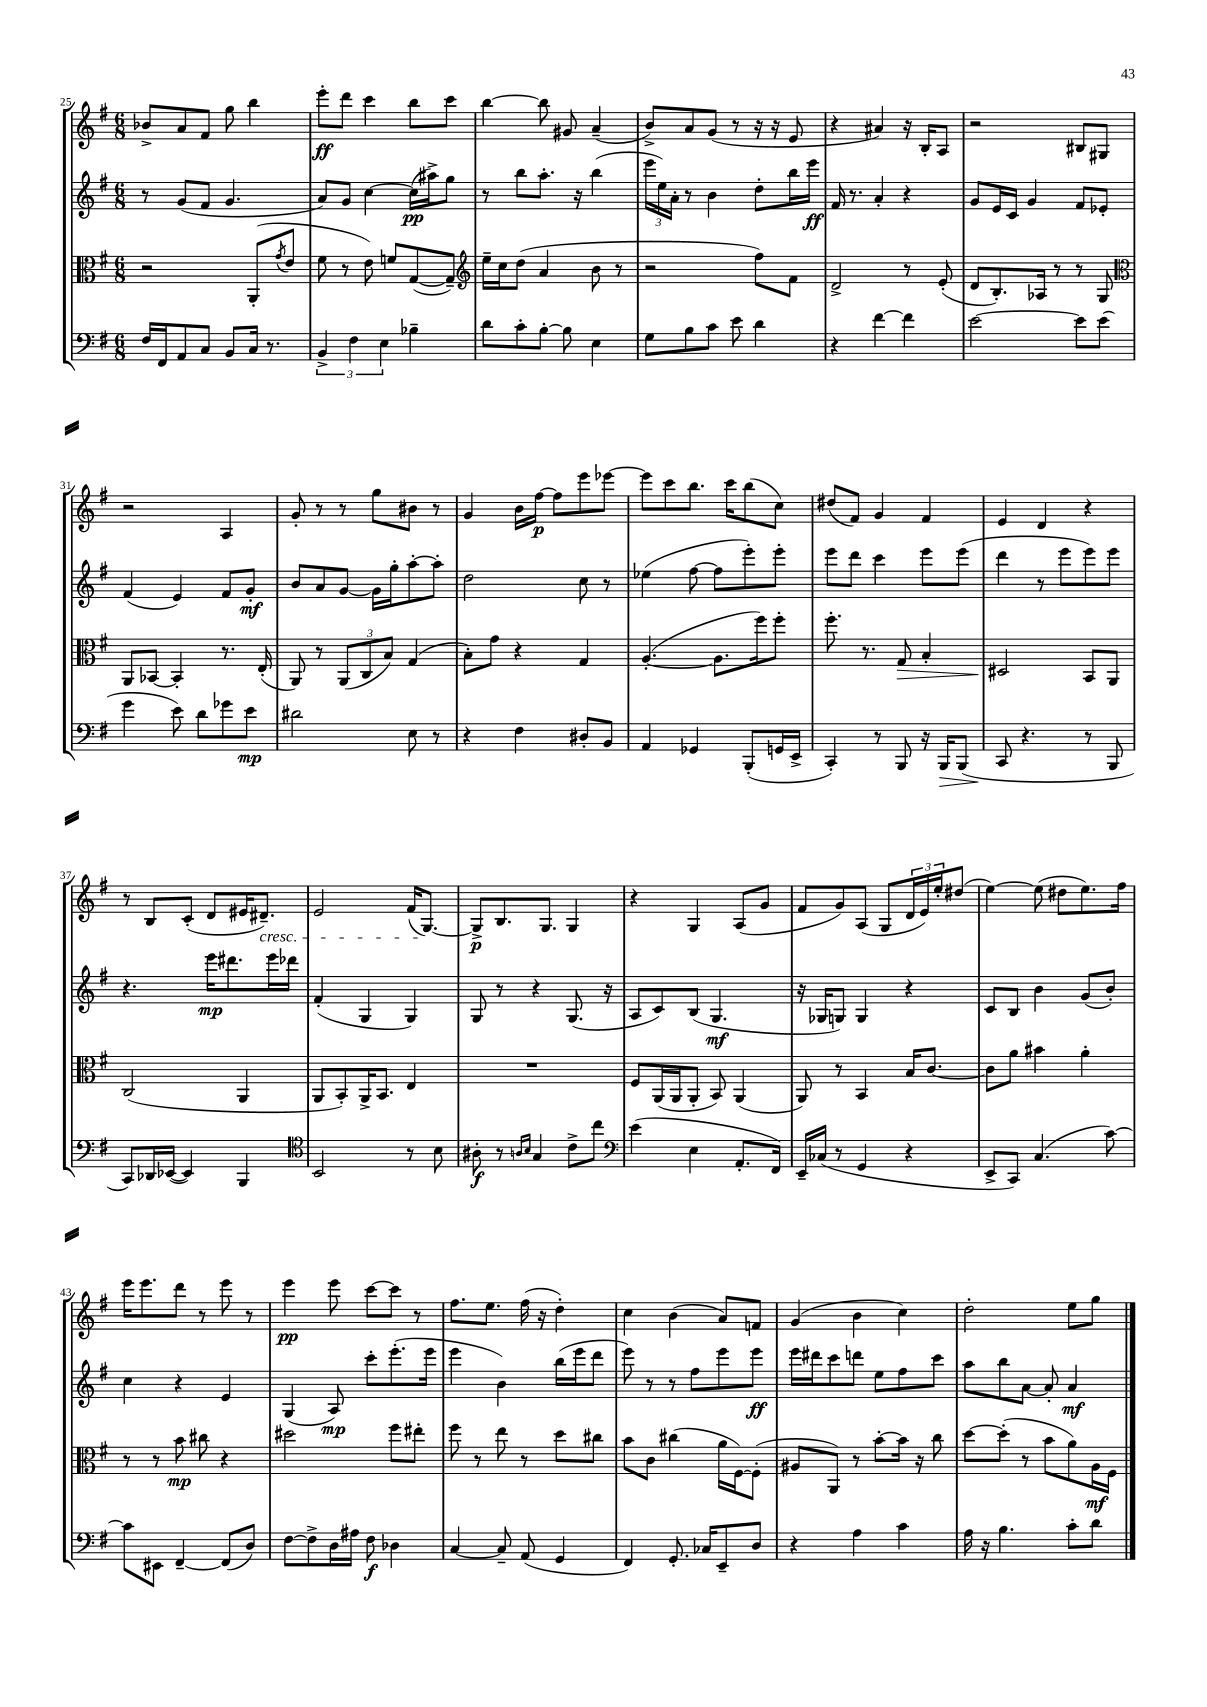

**kern	**kern	**kern	**kern
*staff4	*staff3	*staff2	*staff1
*clefF4	*clefC3	*clefG2	*clefG2
*k[f#]	*k[f#]	*k[f#]	*k[f#]
*M6/8	*M6/8	*M6/8	*M6/8
16F#	2r	8r	8b-^
16FF#	.	.	.
8AA	.	(8g	8a
8C	.	8f#	8f#
8BB	.	4.g	8gg
16C	(8AA'	.	4bb
8.r	.	.	.
.	8qg	.	.
.	8e	.	.
=	=	=	=
6BB^	8f#	8a)	8eee'
.	8r	8g	8ddd
6F#	.	.	.
.	8e)	[4cc	4ccc
6E	.	.	.
.	8f	.	.
4B-~	([8G	(16cc]	8bb
.	.	16aa#^)	.
.	8G~])	8gg	8ccc
=	=	=	=
*	*clefG2	*	*
8d	16ee~	8r	[4bb
.	16cc	.	.
8c'	(8dd	8bb	.
[8B'	4a	8.aa'	8bb]
8B]	.	.	8g#
.	.	16r	.
4E	8b	(4bb	(4a~
.	8r	.	.
=	=	=	=
8G	2r	24eee	8b^)
.	.	24ee)	.
.	.	24a'	.
8B	.	8r	8a
8c	.	4b	(8g
8e	.	.	8r
4d	8ff#)	8dd'	16r
.	.	.	16r
.	8f#	16bb	8e
.	.	16eee	.
=	=	=	=
4r	2d^	16f#	4r
.	.	8.r	.
[4f#	.	4a'	4a#)
4f#]	8r	4r	16r
.	.	.	16B'
.	(8e'	.	8A
=	=	=	=
[2e	8d	8g	2r
.	8.B')	16e	.
.	.	16c	.
.	.	4g	.
.	16A-	.	.
.	8r	.	.
8e]	8r	8f#	8B#
(8e	8G	8e-'	8G#
=	=	=	=
*	*clefC3	*	*
4g	8AA	(4f#	2r
.	[8BB-	.	.
8e)	4BB-']	4e)	.
8d	.	.	.
8g-	8.r	8f#	4A
8e	.	8g'	.
.	(16E'	.	.
=	=	=	=
2d#	8AA)	8b	8g'
.	8r	8a	8r
.	(12AA	[8g	8r
.	12C	.	.
.	.	16g]	8gg
.	12B)	.	.
.	.	16gg'	.
8E	(4G	[8aa'	8b#
8r	.	8aa']	8r
=	=	=	=
4r	8B')	2dd	4g
.	8g	.	.
4F#	4r	.	16b
.	.	.	[16ff#
.	.	.	8ff#]
8D#'	4G	8cc	8eee
8BB	.	8r	[8eee-
=	=	=	=
4AA	([4.A'	(4ee-	8eee-]
.	.	.	8ccc
4GG-	.	[8ff#	8.bb
.	8.A]	8ff#]	.
.	.	.	16ccc
(8BBB'	.	8eee')	(8bb
.	16ff#)	.	.
16GG	8ff#'	8eee'	8cc)
16EE^	.	.	.
=	=	=	=
4CC')	8.ff#'	8eee	(8dd#
.	.	8ddd	8f#)
.	8.r	.	.
8r	.	4ccc	4g
8BBB	8G	.	.
16r	4B'	8eee	4f#
16BBB	.	.	.
(8BBB	.	(8eee	.
=	=	=	=
8CC	2D#	4ddd	4e
4.r	.	.	.
.	.	8r	4d
.	.	8eee	.
8r	8BB	8eee)	4r
8BBB	8AA	8eee	.
=	=	=	=
8CC)	(2C	4.r	8r
16DD-	.	.	8B
([16EE-	.	.	.
4EE-])	.	.	(8c'
.	.	16eee	8d
.	.	8.ddd#	.
4BBB	4AA	.	16e#
.	.	.	8.d#~)
.	.	16eee	.
.	.	16ddd-	.
=	=	=	=
*clefC4	*	*	*
2BB	8AA	(4f#'	2e
.	8BB')	.	.
.	16AA^	4G	.
.	8.BB	.	.
8r	4E	4G)	(16f#
.	.	.	[8.G)
8B	.	.	.
=	=	=	=
8A#'	2.r	8G	8G^]
8r	.	8r	8.B
16qqA	.	.	.
16qqB	.	.	.
4G	.	4r	.
.	.	.	8.G
8c^	.	(8.G	4G
8cc	.	.	.
.	.	16r	.
=	=	=	=
*clefF4	*	*	*
(4e	8F#	8A	4r
.	(16AA	8c)	.
.	16AA	.	.
4E	8AA'	(8B	4G
.	8BB)	4.G	.
8.AA'	(4AA	.	(8A
.	.	.	8g
16FF#)	.	.	.
=	=	=	=
16EE~	8AA)	16r	8f#
(16C-	.	16G-	.
8r	8r	8G)	8g)
4GG	4BB	4G	(8A
.	.	.	8G
4r	16B	4r	24d
.	.	.	24e)
.	[8.c	.	.
.	.	.	24ee'
.	.	.	(8dd#
=	=	=	=
8EE^	8c]	8c	[4ee)
8CC)	8a	8B	.
(4.C	4b#	4b	(8ee]
.	.	.	8dd#
.	4a'	(8g	8.ee)
[8c)	.	8b')	.
.	.	.	16ff#
=	=	=	=
8c]	8r	4cc	16eee
.	.	.	8.eee
8EE#	8r	.	.
[4FF#~	8b	4r	8ddd
.	8cc#	.	8r
(8FF#]	4r	4e	8eee
8D)	.	.	8r
=	=	=	=
[8F#	2dd#	(4G	4eee
8F#^]	.	.	.
16D	.	8A)	8eee
16A#	.	.	.
8F#	.	8ccc'	[8ccc
4D-	8ff#	(8.eee'	8ccc]
.	8ee#'	.	8r
.	.	16eee	.
=	=	=	=
[4C	8ff#	4eee	8.ff#
.	8r	.	.
.	.	.	8.ee
8C~]	8ee	4b)	.
(8AA	8r	.	(16ff#
.	.	.	16r
4GG	8dd	(16bb	4dd')
.	.	16eee	.
.	8cc#	8ddd	.
=	=	=	=
4FF#)	8b	8eee)	4cc
.	8c	8r	.
8.GG'	(4cc#	8r	(4b
.	.	8ff#	.
16C-	.	.	.
8EE~	16a	8eee	8a)
.	[16F#)	.	.
8D	(8F#']	8eee	8f
=	=	=	=
4r	8A#	16eee	(4g
.	.	16ddd#	.
.	8AA)	8ccc	.
4A	8r	8ddd	4b
.	[8b'	8ee	.
4c	16b]	8ff#	4cc)
.	16r	.	.
.	8cc	8ccc	.
=	=	=	=
16A	[8dd	8aa	2dd'
16r	.	.	.
4.B	(8dd']	8bb	.
.	8r	[8a	.
.	8b	8a']	.
8c'	8a)	4a	8ee
8d	16A	.	8gg
.	16F#	.	.
==	==	==	==
*-	*-	*-	*-
